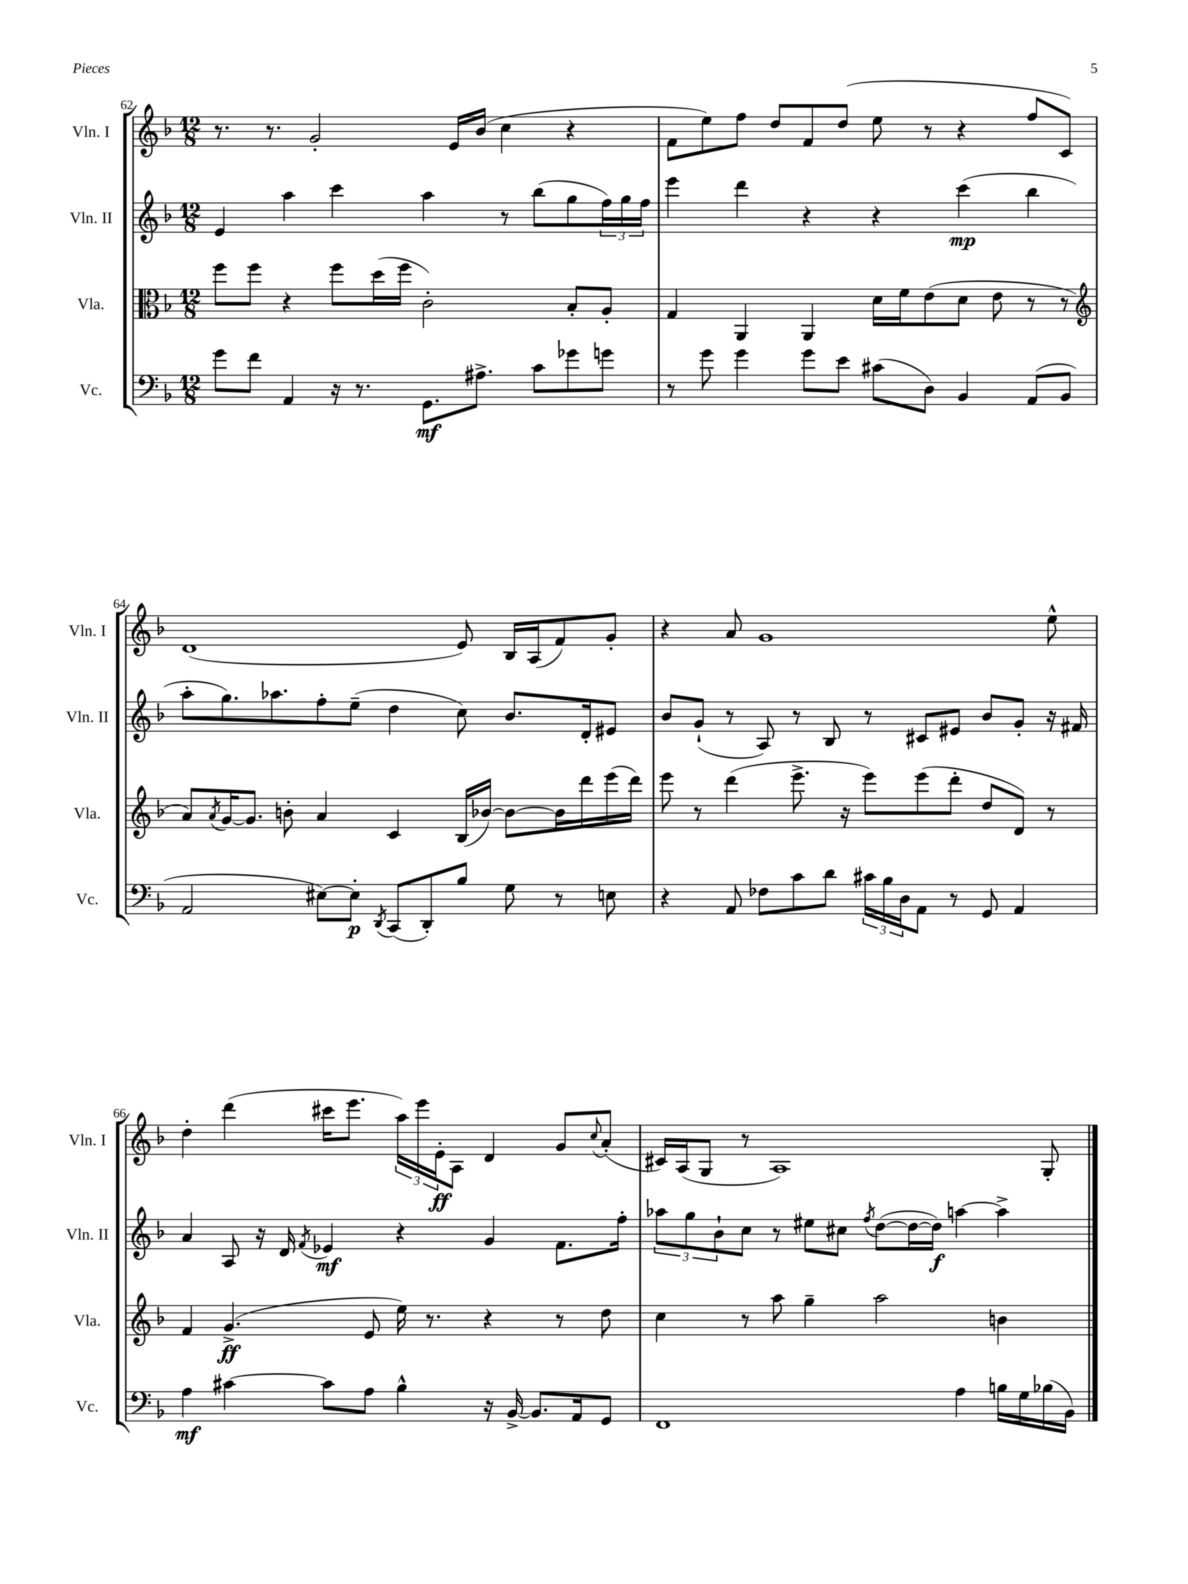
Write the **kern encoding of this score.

**kern	**kern	**kern	**kern
*staff4	*staff3	*staff2	*staff1
*clefF4	*clefC3	*clefG2	*clefG2
*k[b-]	*k[b-]	*k[b-]	*k[b-]
*M12/8	*M12/8	*M12/8	*M12/8
8g	8ff	4e	8.r
8f	8ff	.	.
.	.	.	8.r
4AA	4r	4aa	.
.	.	.	2g'
16r	8ff	4ccc	.
8.r	.	.	.
.	(16dd	.	.
.	16ff	.	.
8.GG	2c')	4aa	.
.	.	.	16e
8.A#^	.	.	(16b-
.	.	8r	4cc
8c	.	(8bb-	.
8g-	8B-'	8gg	4r
8g	8A'	24ff)	.
.	.	24gg	.
.	.	24ff	.
=	=	=	=
8r	4G	4eee	8f
8g	.	.	8ee)
4g	4AA	4ddd	8ff
.	.	.	8dd
8g	4AA	4r	8f
8e	.	.	(8dd
(8c#	16d	4r	8ee
.	16f	.	.
8D)	(8e	.	8r
4BB-	8d	(4ccc	4r
.	8e	.	.
(8AA	8r	4bb-	8ff
8BB-	8r	.	8c)
=	=	=	=
*	*clefG2	*	*
2AA	8a)	8aa'	(1d
.	8qa	.	.
.	[16g	8.gg)	.
.	8.g]	.	.
.	.	8.aa-	.
.	8b'	.	.
[8E#)	4a	8ff'	.
8E#']	.	(8ee~	.
8qDD	.	.	.
(8CC	4c	4dd	.
8DD')	.	.	.
8B-	(16B-	8cc)	8e)
.	[16b-)	.	.
8G	8b-_	8.b-	16B-
.	.	.	(16A
8r	16b-]	.	8f)
.	16ddd	16d'	.
8E	(16eee	8e#	8g'
.	16ddd)	.	.
=	=	=	=
4r	8eee	8b-	4r
.	8r	(8g`	.
8AA	(4ddd	8r	8a
8F-	.	8A)	1g
8c	8.eee^	8r	.
8d	.	8B-	.
.	16r	.	.
24c#	8eee)	8r	.
24B-	.	.	.
24D	.	.	.
8AA	(8eee	8c#	.
8r	8ddd'	8e#	.
8GG	8dd	8b-	.
4AA	8d)	8g'	.
.	8r	16r	8ee^^
.	.	16f#	.
=	=	=	=
4A	4f	4a	4dd'
[4c#	(4.g^	8A	(4ddd
.	.	16r	.
.	.	16d	.
.	.	8qf	.
8c#]	.	4e-	16ccc#
.	.	.	8.eee
8A	8e	.	.
4B-^^	16ee)	4r	24aa)
.	.	.	24eee
.	8.r	.	.
.	.	.	24e'
.	.	.	8A
16r	4r	4g	4d
[16BB-^	.	.	.
8.BB-]	.	.	.
.	8r	8.f	8g
16AA	.	.	.
.	.	.	8qqcc
8GG	8dd	.	(8a'
.	.	16ff'	.
=	=	=	=
1FF	4cc	12aa-	16c#)
.	.	.	(16A
.	.	12gg	.
.	.	.	8G
.	.	12b-`	.
.	8r	8cc	8r
.	8aa	8r	1A)
.	4gg~	8ee#	.
.	.	8cc#	.
.	.	8qff	.
.	2aa	([8dd	.
.	.	16dd_	.
.	.	16dd])	.
4A	.	[4aa	.
16B	4b	4aa^]	.
16G	.	.	.
(16B-	.	.	8G'
16BB-)	.	.	.
==	==	==	==
*-	*-	*-	*-
